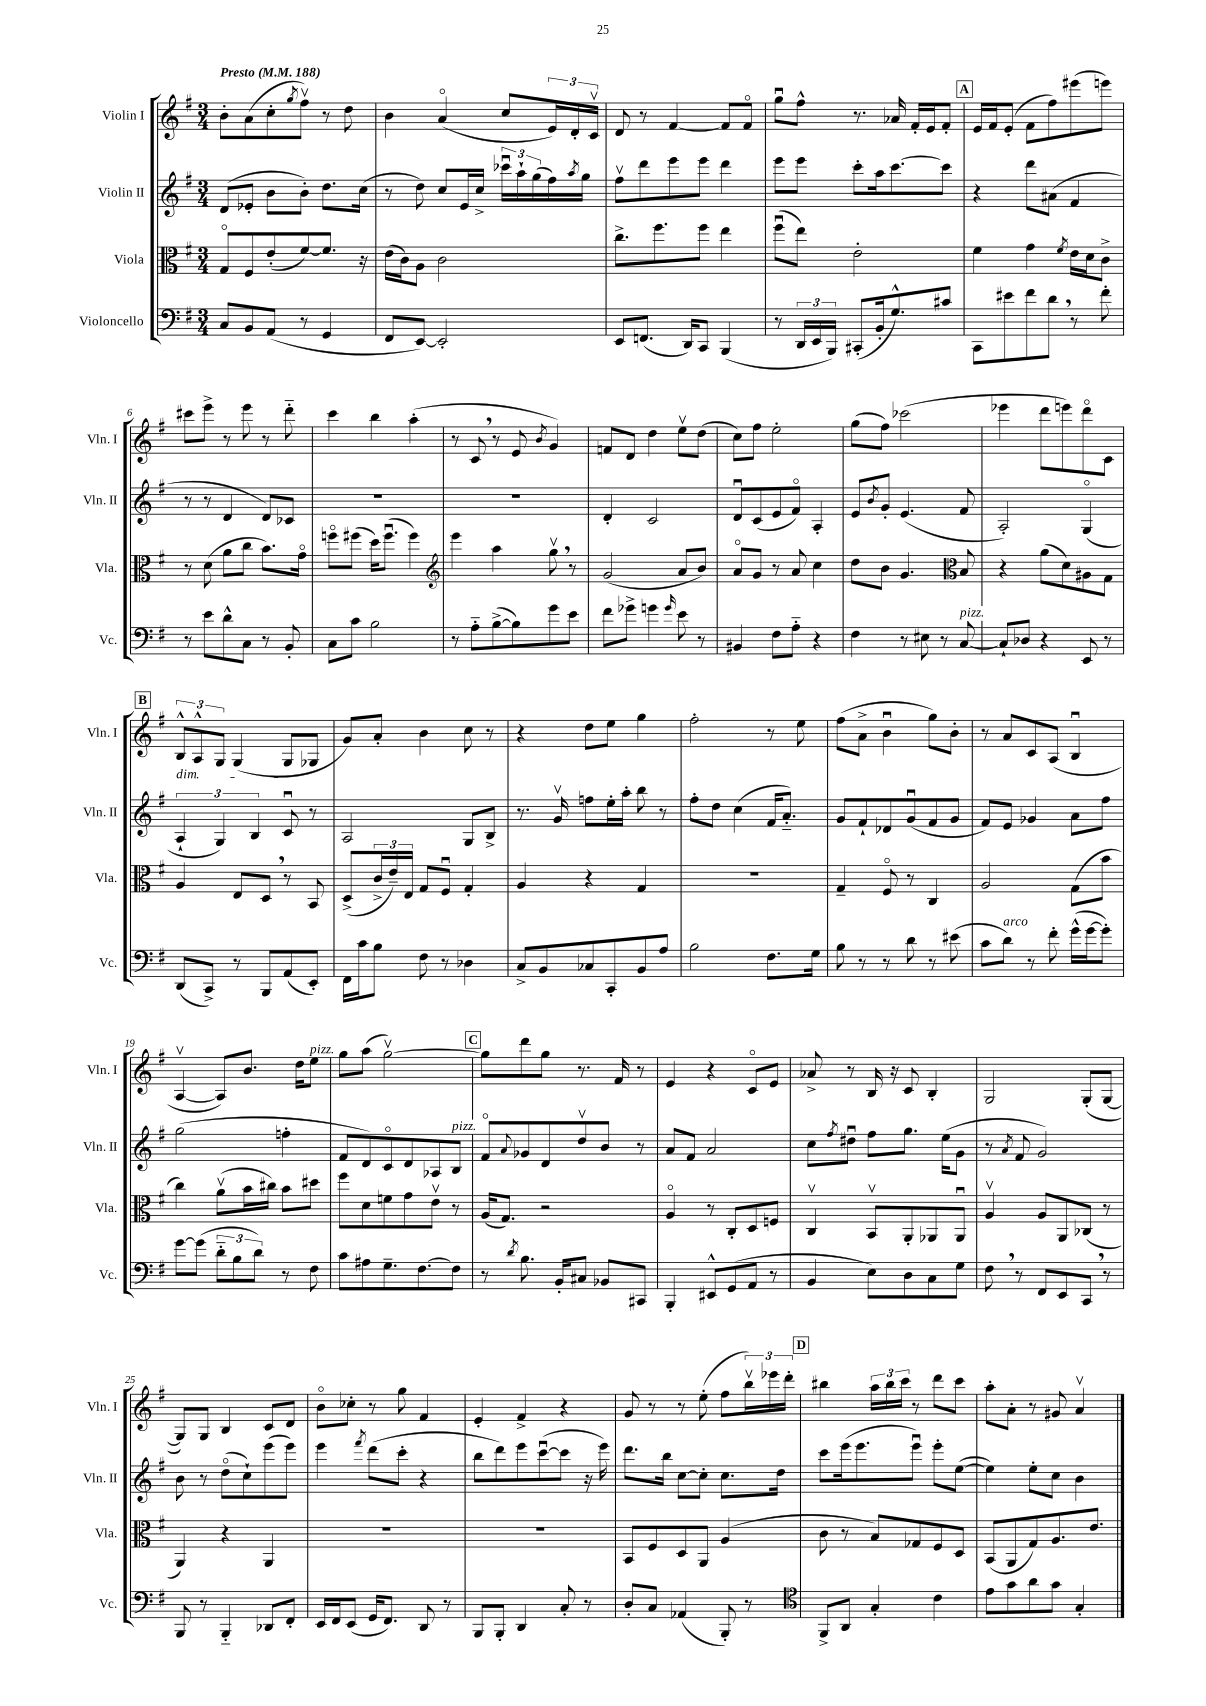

**kern	**kern	**kern	**kern
*staff4	*staff3	*staff2	*staff1
*clefF4	*clefC3	*clefG2	*clefG2
*k[f#]	*k[f#]	*k[f#]	*k[f#]
*M3/4	*M3/4	*M3/4	*M3/4
*MM188	*MM188	*MM188	*MM188
8C/L	8Go/L	(8d/L	8b'\L
8BB/	8F#/	8e-'/J	(8a\
(8AA/J	(8e'/	8b\L	8cc'\
.	.	.	8qgg/
8r	[8f#/)	8b'\J)	8ff#v\J)
4GG/	8.f#/]J	8.dd\L	8r
.	.	.	8dd\
.	16r	(16cc\Jk	.
=	=	=	=
8FF#/L	(16e\LL	8r	4b\
.	16c\J)	.	.
[8EE/J)	8A\J	8dd\)	.
2EE'/]	2c\	8cc/L	(4ao/
.	.	16e/L	.
.	.	16cc^/JJ	.
.	.	24ccc-u\LL	8cc/L
.	.	24aa`\	.
.	.	(24gg\	.
.	.	16ff#\)	24e/L)
.	.	.	24d'/
.	.	8qaa/	.
.	.	16gg\JJ	.
.	.	.	24cv/JJ
=	=	=	=
8EE/L	8.cc^\L	8ff#v\L	8d/
(8.FF/J	.	8ddd\	8r
.	8.ff#\	.	.
.	.	8eee\	[4f#/
16DD/LK)	.	.	.
8CC/J	8ff#\J	8eee\J	.
(4BBB/	4ee\	4ddd\	8f#/]L
.	.	.	8f#o/J
=	=	=	=
8r	(8ff#u\L	8eee\L	8ggu\L
24DD/LL	8ee\J)	8eee\J	8ff#^^\J
24EE/	.	.	.
24BBB/JJ)	.	.	.
(8CC#'/L	2e'\	8ccc'\L	8.r
16BB'/k	.	16aa\k	.
8.G^^/)	.	[8.ccc\	16a-/
.	.	.	16f#'/LL
.	.	.	16e/J
8c#/J	.	8ccc\]J	8f#'/J
=	=	=	=
8CC\L	4f#\	4r	16e/LL
.	.	.	16f#/J
8e#\	.	.	(8e'/J
8f#\	4g\	8ddd\L	8f#\L
8d\J	.	(8a#\J	8ff#\)
.	8qf#/	.	.
8r	16e\LL	4f#/	(8eee#\
.	16d\J	.	.
8f#'\	8c^\J	.	8eee\J)
=	=	=	=
8r	8r	8r	8ccc#\L
8e\L	(8d\	8r	8eee^\J
8d^^\	8a\L	4d/	8r
8C\J	8cc\J	.	8eee\
8r	8.b\L)	8d/L)	8r
8BB'/	.	8c-/J	8ddd'~\
.	16go\Jk	.	.
=	=	=	=
8C\L	8ffo\L	2.r	4ccc\
8c\J	(8ff#\J	.	.
2B\	16dd\LK)	.	4bb\
.	(8.ff#u\J	.	.
.	4ff#\)	.	(4aa'\
=	=	=	=
*	*clefG2	*	*
8r	4eee\	2.r	8r
8A'~\L	.	.	8c/
([8B^\	4aa\	.	8r
8B\])	.	.	8e/
.	.	.	8qb/
8g\	8ggv\	.	4g/)
8e\J	8r	.	.
=	=	=	=
8f#\L	(2g/	4d'/	8f/L
8g-^\J	.	.	8d/J
4g\	.	2c/	4dd\
16qqg/	.	.	.
8e\	8a/L	.	8eev\L
8r	8b/J)	.	(8dd\J
=	=	=	=
4BB#/	8ao/L	8du/L	8cc\L)
.	8g/J	(8c/	8ff#\J
8F#\L	8r	8e/	2ee'\
8A'~\J	8a/	8f#o/J)	.
4r	4cc\	4A'/	.
=	=	=	=
4F#\	8dd\L	8e/L	(8gg\L
.	.	8qb/	.
.	8b\J	8g'/J	8ff#\J)
8r	4.g/	(4.e/	(2ccc-\
8E#\	.	.	.
8r	.	.	.
*	*clefC3	*	*
[8C/	8B/	8f#/	.
=	=	=	=
8C`/]L	4r	2A'/)	4eee-\
8D-/J	.	.	.
4r	(8a\L	.	8ddd\L
.	8d\)	.	8eee\)
8EE/	8A#\	(4Go/	8dddo\
8r	8G\J	.	8c\J
=	=	=	=
(8DD/L	4A/	6A`/	12B^^/L
.	.	.	12A^^/
8CC^/J)	.	.	.
.	.	6G/)	12G/J
8r	8E/L	.	(4G/
.	.	6B/	.
8BBB/L	8D/J	.	.
(8AA/	8r	8cu/	8G/L
8EE'/J)	8BB/	8r	8G-/J
=	=	=	=
16FF#\LL	(8D^/L	2A/	8g/L)
16c\J	.	.	.
8B\J	24c^/L	.	8a'/J
.	24e~/)	.	.
.	24E/JJ	.	.
8F#\	8G/L	.	4b\
8r	8F#u/J	.	.
4D-\	4G'/	8G/L	8cc\
.	.	8B^/J	8r
=	=	=	=
8C^/L	4A/	8.r	4r
8BB/	.	.	.
.	.	16gv/	.
8C-/	4r	8ff\L	8dd\L
8CC'/	.	16ee'\L	8ee\J
.	.	16aa'\JJ	.
8BB/	4G/	8bb\	4gg\
8A/J	.	8r	.
=	=	=	=
2B\	2.r	8ff#'\L	2ff#'\
.	.	8dd\J	.
.	.	(4cc\	.
8.F#\L	.	16f#/LK	8r
.	.	8.a'~/J)	.
.	.	.	8ee\
16G\Jk	.	.	.
=	=	=	=
8B\	4G~/	8g/L	(8ff#\L
8r	.	8f#`/	8a^\J
8r	8F#o/	8d-/	4bu\
8d\	8r	(8gu/	.
8r	4C/	8f#/	8gg\L)
(8e#\	.	8g/J	8b'\J
=	=	=	=
8c\L	2A/	8f#/L)	8r
8d\J)	.	8e/J	8a/L
8r	.	4g-/	8c/
8f#'\	.	.	(8A/J
(16g^^\LL	(8G\L	8a\L	4Bu/
[16g\J	.	.	.
8g'\]J)	8b\J	8ff#\J	.
=	=	=	=
[8g\L	4cc\)	(2gg\	[4Av/
(8g\]J	.	.	.
12d'~\L	(8av\L	.	8A/]L)
12B\	.	.	.
.	16b\L	.	8.b/J
12d\J)	.	.	.
.	16cc#\JJ)	.	.
8r	8b\L	4ff'\	.
.	.	.	16dd\LK
8F#\	8dd#\J	.	8ee\J
=	=	=	=
8c\L	8ff#\L	8f#/L	8gg\L
8A#\	8d\	8d/)	(8aa\J
8.G~\	8f\	8co/	[2ggv\)
.	8g\	8d/	.
[8.F#\	.	.	.
.	8ev\J	8A-/	.
8F#\]J	8r	8B/J	.
=	=	=	=
8r	(16A/LK	8f#o/L	8gg\]L
.	8.G/J)	.	.
8qd/	.	8qqa/	.
8.B\	.	8g-/	8ddd\
.	2r	8d/	8gg\J
16BB'/LK	.	.	.
8C#/J	.	8ddv/	8.r
8BB-/L	.	8b/J	.
.	.	.	16f#/
8CC#/J	.	8r	8r
=	=	=	=
4BBB'/	4Ao/	8a/L	4e/
.	.	8f#/J	.
8EE#^^/L	8r	2a/	4r
(8GG/	8C'/L	.	.
8AA/J	8D/	.	8co/L
8r	8F/J	.	8e/J
=	=	=	=
4BB/	4Cv/	8cc\L	8a-^/
.	.	8qff#/	.
.	.	8dd#u\J	8r
8E\L)	8BBv/L	8ff#\L	16B/
.	.	.	16r
8D\	8AA'/	8.gg\J	8c/
8C\	8AA-/	.	4B'/
.	.	(16ee\LK	.
8G\J	8AA-u/J	8g\J	.
=	=	=	=
8F#\	4Av/	8r	2G/
.	.	8qa/	.
8r	.	8f#/	.
8FF#/L	8A/L	2g/)	.
8EE/	8AA/	.	.
8CC/J	(8C-/J	.	(8G'/L
8r	8r	.	[8G/J
=	=	=	=
8BBB/	4AA/)	8b\	8G/]L)
8r	.	8r	8G/J
4BBB'~/	4r	(8ddo\L	4B/
.	.	8cc`\)	.
8DD-/L	4AA/	(8eee\	8c/L
8FF#'/J	.	8eee\J)	8d/J
=	=	=	=
16EE/LL	2.r	4eee\	8bo\L
16FF#/J	.	.	.
(8EE/J	.	.	8cc-'\J
.	.	8qfff#/	.
16GG/LK	.	(8ddd\L	8r
8.FF#/J)	.	.	.
.	.	8ccc'\J	8gg\
8DD/	.	4r	4f#/
8r	.	.	.
=	=	=	=
8BBB/L	2.r	8bb\L	4e'/
8BBB'/J	.	8ddd\)	.
4DD/	.	8eee\	4f#^/
.	.	([8cccu\	.
8C'/	.	8ccc\]J	4r
8r	.	16r	.
.	.	16eee\)	.
=	=	=	=
8D'/L	8BB/L	8.ddd\L	8g/
8C/J	8F#/	.	8r
.	.	16bb\Jk	.
(4AA-/	8D/	[8cc\L	8r
.	8AA/J	8cc'\]J	(8ee'\
8BBB'/)	(4A/	8.cc\L	8ff#\L
8r	.	.	24bbv\L)
.	.	.	24eee-\
.	.	16dd\Jk	.
.	.	.	24ddd'\JJ
=	=	=	=
*clefC4	*	*	*
8FF#^/L	8c\	8ccc\L	4bb#\
8AA/J	8r	(16eee\k	.
.	.	8.eee\	.
4G'/	8B/L)	.	24aa\LL
.	.	.	24bb#\
.	.	.	24ccc\JJ
.	8G-/	8eeeu\J)	8r
4c\	8F#/	8eee'\L	8ddd\L
.	8D/J	([8ee\J	8ccc\J
=	=	=	=
8e\L	(8BB/L	4ee\])	8aa'\L
8g\	8AA/	.	8a'\J
8a\	8G/)	8ee'\L	8r
8g\J	8.A/	8cc\J	8g#/
4G'/	.	4b\	4av/
.	8.e/J	.	.
==	==	==	==
*-	*-	*-	*-
